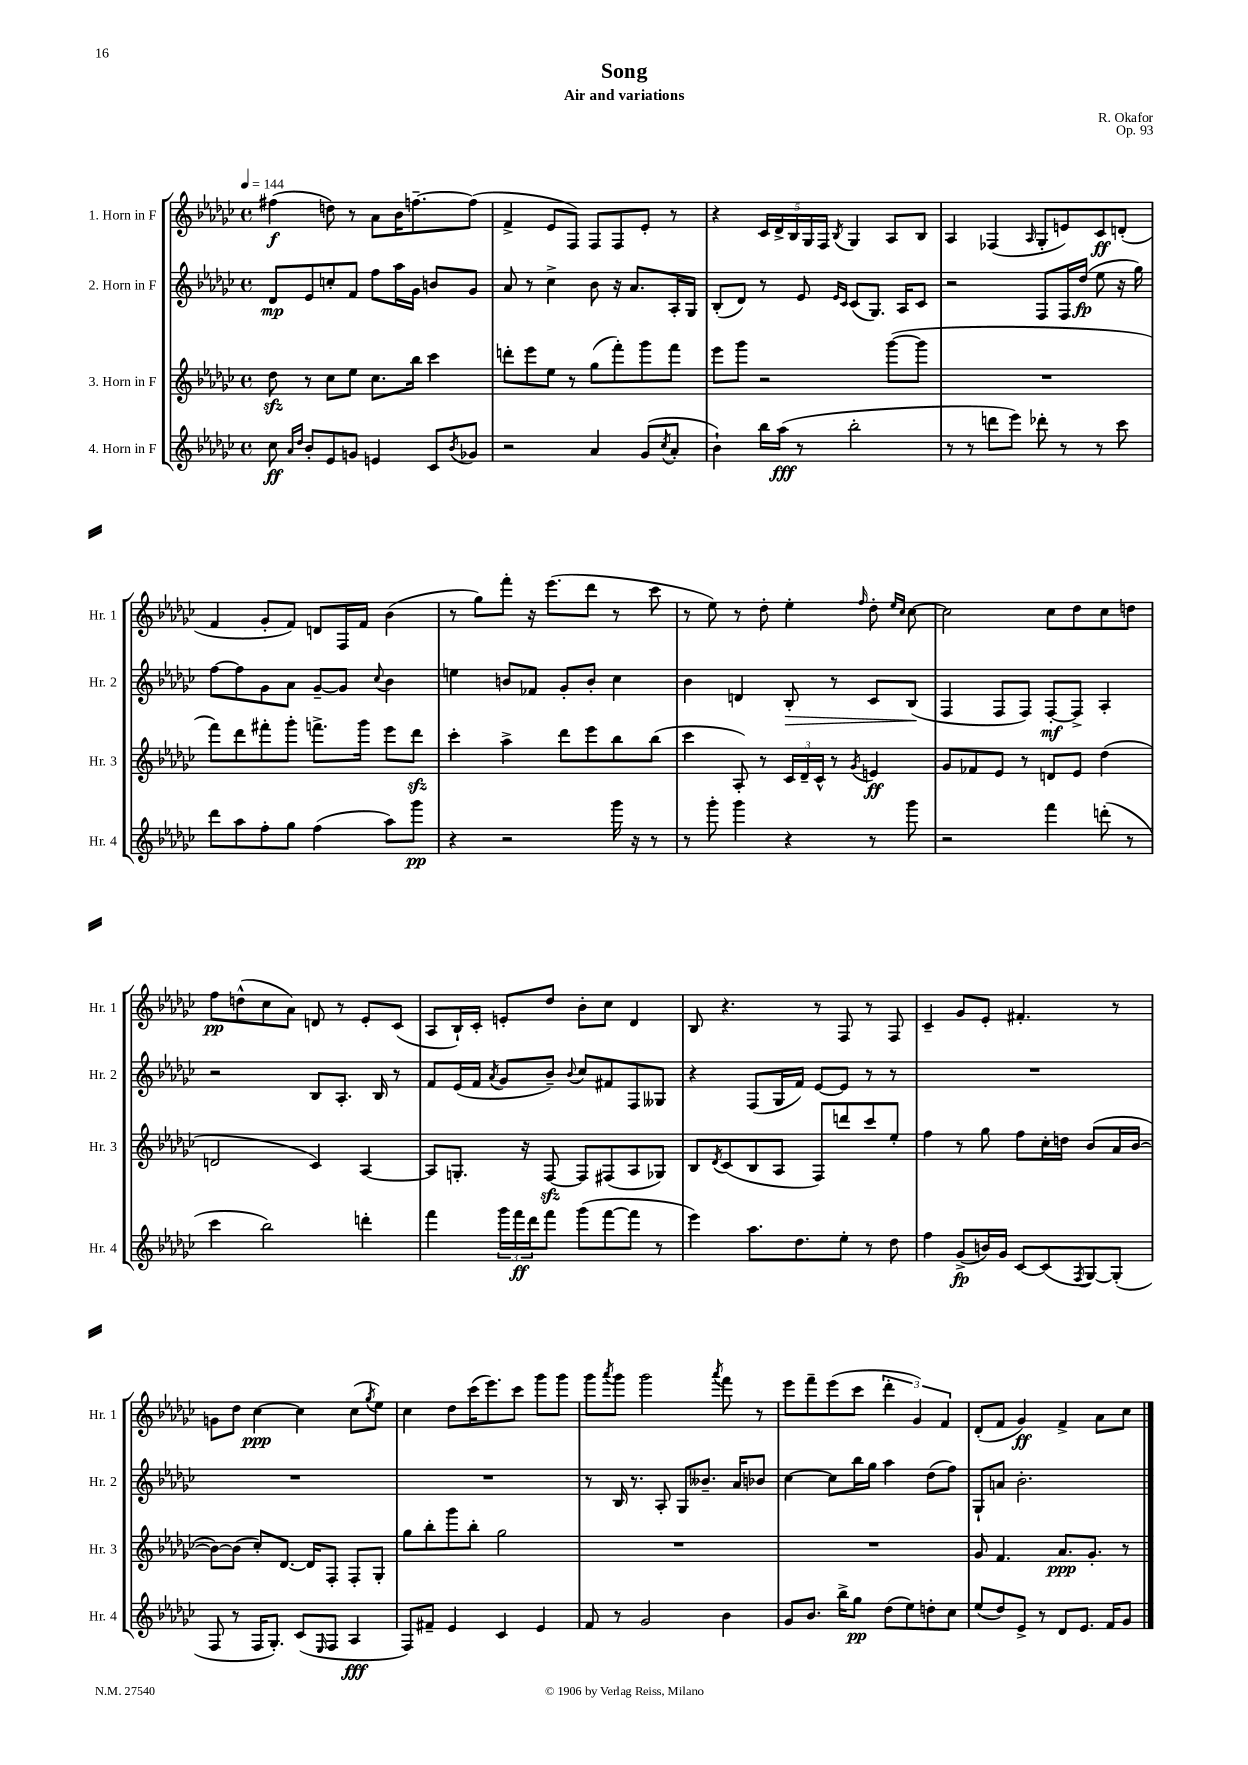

**kern	**kern	**kern	**kern
*staff4	*staff3	*staff2	*staff1
*clefG2	*clefG2	*clefG2	*clefG2
*k[b-e-a-d-g-c-]	*k[b-e-a-d-g-c-]	*k[b-e-a-d-g-c-]	*k[b-e-a-d-g-c-]
*M4/4	*M4/4	*M4/4	*M4/4
*met(c)	*met(c)	*met(c)	*met(c)
*MM144	*MM144	*MM144	*MM144
8cc-	8dd-	8d-	(4ff#
16qqa-	.	.	.
16qqdd-	.	.	.
8b-'	8r	8e-	.
8e-	8cc-	8cc'	8dd)
8g	8ee-	8f	8r
4e	8.cc-	8ff	8a-
.	.	16aa-	16b-
.	16bb-	16g-	[8.ff~
8c-	4ccc-	8b	.
8qb-	.	.	.
8g-	.	8g-	(8ff]
=	=	=	=
2r	8ddd'	8a-	4f^
.	8eee-	8r	.
.	8ee-	4cc-^	8e-
.	8r	.	8F)
4a-	(8gg-	8b-	8F
.	8fff')	16r	8F
.	.	8.a-	.
(8g-	8ggg-	.	8e-'
8qcc-	.	.	.
8a-'	8fff	16A-'	8r
.	.	16G-	.
=	=	=	=
4b-`)	8eee-	(8B-'	4r
.	8ggg-	8d-)	.
16bb-	2r	8r	20c-
.	.	.	20d-^
(16aa-	.	.	.
.	.	.	20B-
8r	.	8e-	.
.	.	.	20G-
.	.	.	20F
.	.	16qqe-	.
.	.	16qqc-	8qB-
2bb-'	.	(8c-	4G-
.	.	8.G-)	.
.	([8ggg-	.	8A-
.	.	16A-	.
.	8ggg-]	8c-	8B-
=	=	=	=
8r	1r	2r	4A-
8r	.	.	.
8ddd	.	.	(4F-
8eee-)	.	.	.
.	.	.	16qqA-
8ddd-'	.	8F	8G-'
8r	.	16F	8e)
.	.	(16dd-	.
8r	.	8ee-	8c-
8ccc-	.	16r	(8d'
.	.	16gg-)	.
=	=	=	=
8ddd-	8fff)	[8ff	4f
8aa-	8ddd-	8ff]	.
8ff'	8fff#'	8g-	8g-'
8gg-	8ggg-'	8a-	8f)
(4ff	8.fff^	[8g-~	8d
.	.	8g-]	16F
.	16ggg-	.	16f
.	.	8qqcc-	.
8aa-)	8eee-	4b-	(4b-
8ggg-	8ddd-	.	.
=	=	=	=
4r	4ccc-'	4ee	8r
.	.	.	8gg-)
2r	4aa-^	8b	8fff'
.	.	8f-	16r
.	.	.	(8.eee-
.	8ddd-	8g-'	.
.	8eee-	8b'	8ddd-
16ggg-	8bb-	4cc-	8r
16r	.	.	.
8r	(8bb-	.	8ccc-
=	=	=	=
8r	4ccc-	4b-	8r
8ggg-'	.	.	8ee-)
4ggg-	8A-')	4d	8r
.	8r	.	8dd-'
4r	24c-	8B-'	4ee-'
.	24d-~	.	.
.	24c-^^	.	.
.	8r	8r	.
.	8qg-	.	16qqff
8r	4e	8c-	8dd-'
.	.	.	16qqee-
.	.	.	16qqcc-
8ggg-	.	(8B-	[8cc-
=	=	=	=
2r	8g-	4F	2cc-]
.	8f-	.	.
.	8e-	8F	.
.	8r	8F)	.
4fff	8d	[8F'	8cc-
.	8e-	8F^]	8dd-
(8ddd'	(4dd-	4A-'	8cc-
8r	.	.	8dd
=	=	=	=
4ccc-	2d	2r	8ff
.	.	.	(8dd^^
2bb-)	.	.	8cc-
.	.	.	8a-)
.	4c-)	8B-	8d
.	.	8.A-'	8r
4ddd'	[4A-	.	8e-'
.	.	16B-	.
.	.	8r	(8c-
=	=	=	=
4fff	8A-]	8f	8A-
.	8.G'	(16e-	16B-`)
.	.	16f	16c-'
.	.	8qa-	.
24ggg-	.	8g-	8e'
24fff	.	.	.
.	16r	.	.
24ddd-	.	.	.
8fff	[8F	8b-~)	8dd-
.	.	8qqb-	.
(8ggg-	8F]	8cc-	8b-'
[8fff	(8F#	8f#	8cc-
8fff]	8A-	8F	4d-
8r	8G-)	8G--	.
=	=	=	=
4eee-)	8B-	4r	8B-
.	8qd-	.	.
.	(8c-	.	4.r
8.aa-	8B-	(8F	.
.	8A-	16G-	.
8.dd-	.	16f)	.
.	8F)	[8e-	8r
8ee-'	8ddd	8e-]	8F
8r	8ccc-	8r	8r
8dd-	8ee-'	8r	8F
=	=	=	=
4ff	4ff	1r	4c-~
(8g-^	8r	.	8g-
16b)	8gg-	.	8e-'
16g-	.	.	.
[8c-	8ff	.	4.f#'
(8c-]	16cc-'	.	.
.	16dd	.	.
8qF	.	.	.
[8G-)	(8b-	.	.
(8G-']	16a-	.	8r
.	[16b-	.	.
=	=	=	=
8F	8b-_)	1r	8g
8r	(8b-]	.	8dd-
16F	8cc-')	.	[4cc-
8.G-')	.	.	.
.	[8.d-	.	.
(8c-	.	.	4cc-]
.	16d-]	.	.
16qqE-	.	.	.
8F	8F'	.	.
4A-	8F'	.	(8cc-
.	.	.	8qgg-
.	8G-'	.	8ee-)
=	=	=	=
8F)	8gg-	1r	4cc-
8f#~	8bb-'	.	.
4e-	8ggg-	.	8dd-
.	8bb-'	.	(16ccc-
.	.	.	8.eee-)
4c-	2gg-	.	.
.	.	.	8ccc-
4e-	.	.	8ggg-
.	.	.	8ggg-
=	=	=	=
8f	1r	8r	8ggg-
.	.	.	8qaaa-
8r	.	16B-	8ggg-
.	.	8.r	.
2g-	.	.	2ggg-
.	.	8A-'	.
.	.	8G-	.
.	.	8.b--~	.
.	.	.	8qaaa-
4b-	.	.	8fff
.	.	16a-	.
.	.	8b-	8r
=	=	=	=
8g-	1r	[4cc-	8eee-
8.b-	.	.	8fff~
.	.	8cc-]	(8eee-
16bb-^	.	.	.
8gg-	.	16bb-	8ccc-
.	.	16gg-	.
(8dd-	.	4aa-	6ddd-'
8ee-)	.	.	.
.	.	.	6g-)
8dd'	.	(8dd-	.
.	.	.	6f
8cc-	.	8ff)	.
=	=	=	=
(8ee-	8g-	8G-`	(8d-'
8dd-)	4.f	8a	8f
8e-^	.	2.b-'	4g-)
8r	.	.	.
8d-	8.a-	.	4f^
8.e-	.	.	.
.	8.g-'	.	.
.	.	.	8a-
16f	.	.	.
8g-	8r	.	8cc-
==	==	==	==
*-	*-	*-	*-
